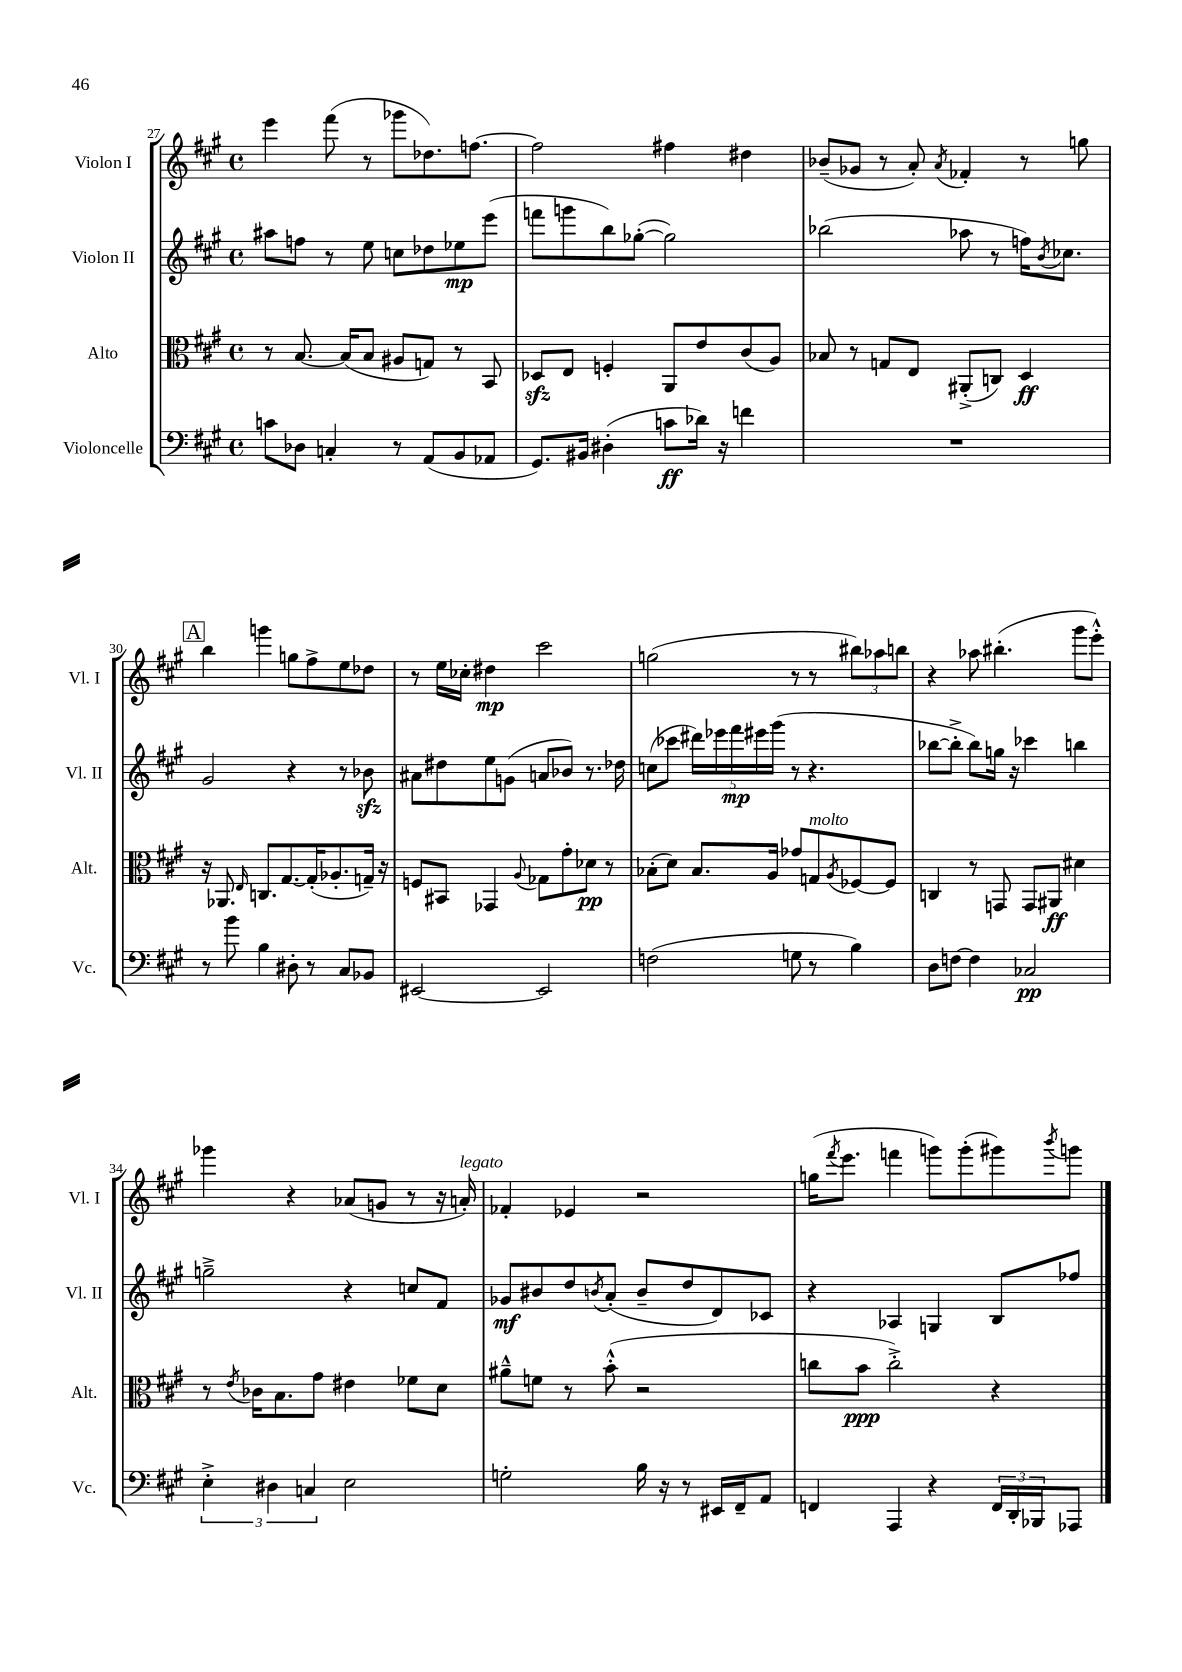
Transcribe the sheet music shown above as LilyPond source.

<<
\new StaffGroup <<
\new Staff = "s0" \with { instrumentName = "Violon I" shortInstrumentName = "Vl. I" } {
    \clef treble \key a \major \defaultTimeSignature \time 4/4
    e'''4 fis'''8( r8 ges'''8 des''8.) f''8.~ |
    f''2 fis''4 dis''4 |
    bes'8--( ges'8 r8 a'8-.) \acciaccatura { a'8 } fes'4-. r8 g''8 |
    \mark \markup { \box "A" } b''4 g'''4 g''8 fis''8-> e''8 des''8 |
    r8 e''16 ces''16-. dis''4\mp cis'''2 |
    g''2( r8 r8 \tuplet 3/2 { bis''8) aes''8 b''8 } |
    r4 aes''8 bis''4.-.( gis'''8 e'''8-.-^) |
    ges'''4 r4 aes'8( g'8 r8 r16 a'16-.^\markup { \italic "legato" }) |
    fes'4-. ees'4 r2 |
    g''16( \acciaccatura { fis'''8 } e'''8. f'''4 g'''8) g'''8-.( gis'''8) \acciaccatura { b'''8 } g'''8 \bar "|." |
}
\new Staff = "s1" \with { instrumentName = "Violon II" shortInstrumentName = "Vl. II" } {
    \clef treble \key a \major \defaultTimeSignature \time 4/4
    ais''8 f''8 r8 e''8 c''8 des''8 ees''8\mp e'''8( |
    f'''8 g'''8 b''8) ges''8~-.( ges''2) |
    bes''2( aes''8 r8 f''16) \acciaccatura { b'8 } ces''8. |
    \mark \markup { \box "A" } gis'2 r4 r8 bes'8\sfz |
    ais'8 dis''8 e''8 g'8( a'8 bes'8) r8. des''16 |
    c''8( ces'''8 \tuplet 5/4 { dis'''16) ees'''16 fis'''16\mp eis'''16 gis'''16( } r8 r4. |
    bes''8~ bes''8-.-> bes''8) g''16 r16 ces'''4 b''4 |
    g''2---> r4 c''8 fis'8 |
    ges'8\mf bis'8 d''8 \acciaccatura { b'8 } a'8-.( b'8-- d''8 d'8) ces'8 |
    r4 aes4 g4 b8 fes''8 \bar "|." |
}
\new Staff = "s2" \with { instrumentName = "Alto" shortInstrumentName = "Alt." } {
    \clef alto \key a \major \defaultTimeSignature \time 4/4
    r8 b8.~ b16( b8 ais8 g8) r8 b,8 |
    des8\sfz e8 f4-. a,8 e'8 cis'8( a8) |
    bes8 r8 g8 e8 ais,8-.->( c8) d4\ff |
    \mark \markup { \box "A" } r16 aes,8. \grace { e16 } c8. gis8.~ gis16-.( aes8.-. g16--) r16 |
    f8 bis,8 ges,4 \appoggiatura { a8 } ges8 gis'8-. des'8\pp r8 |
    bes8-.( d'8) bes8. a16 ges'8 g8^\markup { \italic "molto" } \acciaccatura { a8 } fes8~ fes8 |
    c4 r8 g,8 g,8 ais,8\ff dis'4 |
    r8 \acciaccatura { e'8 } ces'16 b8. gis'8 eis'4 fes'8 d'8 |
    ais'8---^ f'8 r8 b'8-.-^( r2 |
    c''8 b'8\ppp c''2-.->) r4 \bar "|." |
}
\new Staff = "s3" \with { instrumentName = "Violoncelle" shortInstrumentName = "Vc." } {
    \clef bass \key a \major \defaultTimeSignature \time 4/4
    c'8 des8 c4-. r8 a,8( b,8 aes,8 |
    gis,8.) bis,16 dis4-.( c'8\ff des'16) r16 f'4 |
    R1 |
    \mark \markup { \box "A" } r8 b'8 b4 dis8-. r8 cis8 bes,8 |
    eis,2~ eis,2 |
    f2( g8 r8 b4) |
    d8 f8~ f4 ces2\pp |
    \tuplet 3/2 { e4-.-> dis4 c4 } e2 |
    g2-. b16 r16 r8 eis,16 fis,16-- a,8 |
    f,4 a,,4 r4 \tuplet 3/2 { f,16 d,16-. bes,,16 } aes,,8 \bar "|." |
}
>>
>>
\layout { \context { \Score currentBarNumber = #27 } }
